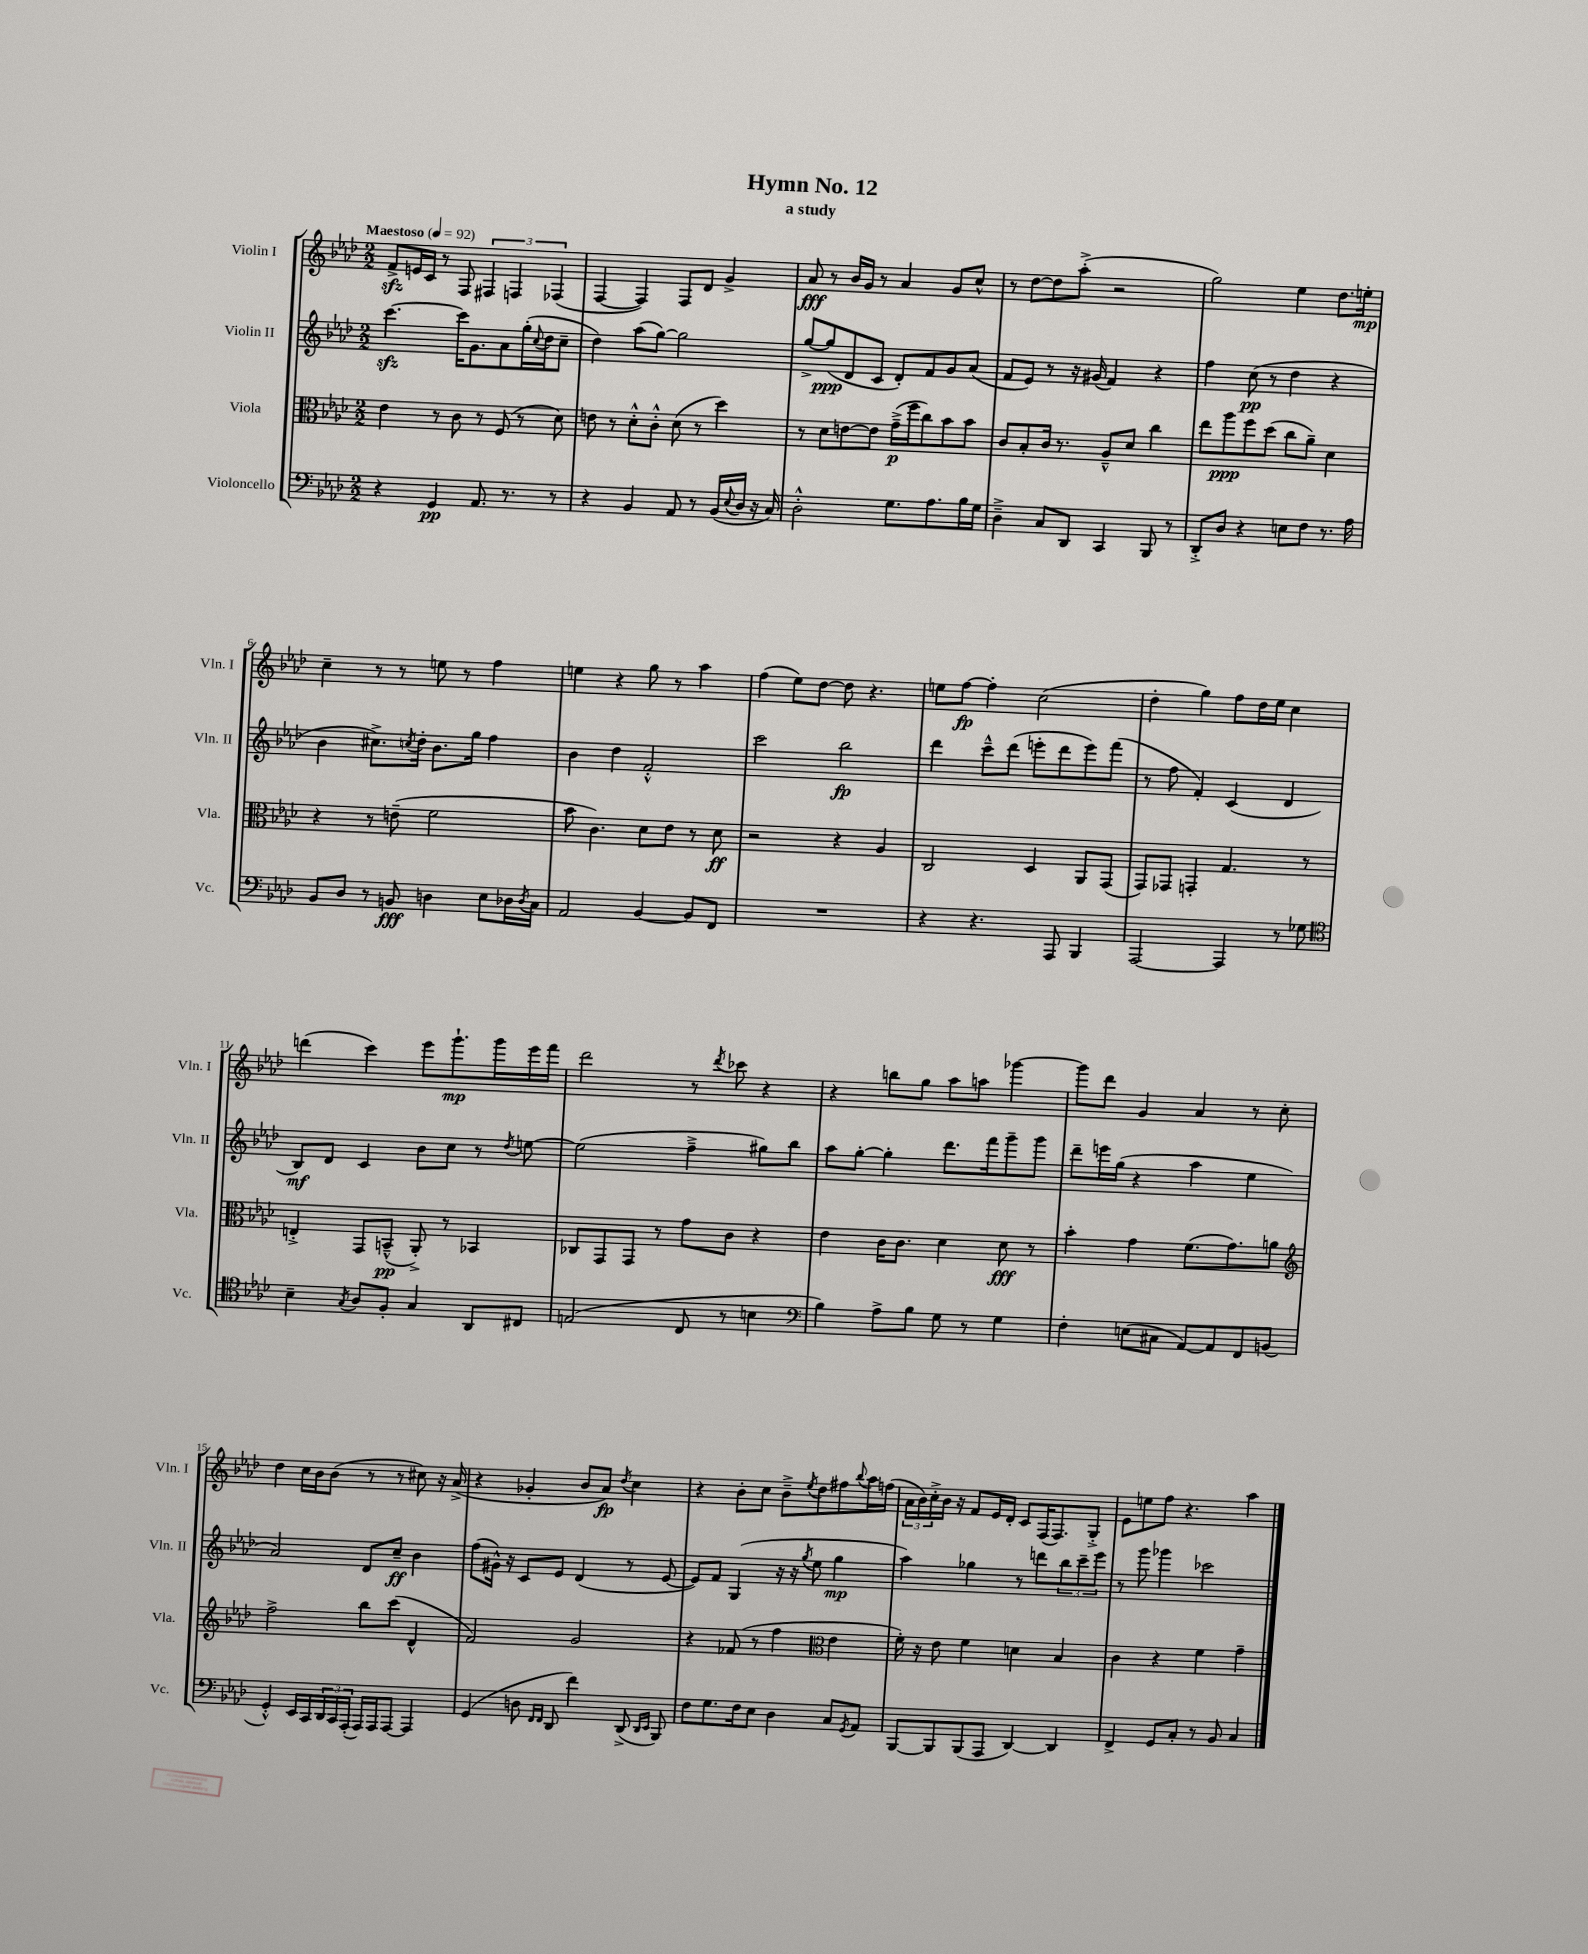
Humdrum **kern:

**kern	**kern	**kern	**kern
*staff4	*staff3	*staff2	*staff1
*clefF4	*clefC3	*clefG2	*clefG2
*k[b-e-a-d-]	*k[b-e-a-d-]	*k[b-e-a-d-]	*k[b-e-a-d-]
*M2/2	*M2/2	*M2/2	*M2/2
*MM92	*MM92	*MM92	*MM92
4r	4e-\	[4.ccc\	8f^/L
.	.	.	16e/L
.	.	.	16c/JJ
4GG/	8r	.	8r
.	8c\	16ccc\]LK	8F/
.	.	8.g\	.
8.AA-/	8r	.	6F#/
.	(8F/	8a-\	.
.	.	.	6F/
8.r	.	.	.
.	8r	(16gg'\L	.
.	.	8qqcc/	.
.	.	16dd-\J	.
.	.	.	(6F-/
8r	8d-\)	8cc~\J	.
=	=	=	=
4r	8e\	4dd-\)	[4F/
.	8r	.	.
4BB-/	8d-'^^\L	(8aa-\L	4F/])
.	8c'^^\J	[8gg\J)	.
8AA-/	(8d-\	2gg\]	8F/L
8r	8r	.	8d-/J
(16BB-/LL	4dd-\)	.	4g^/
8qqE-/	.	.	.
16D-/JJ	.	.	.
16r	.	.	.
16C/)	.	.	.
=	=	=	=
2D-'^^\	8r	[8gg^/L	8a-/
.	8d-\L	(8gg/]	8r
.	[8e\	8d-/	16b-/LL
.	.	.	16g/JJ
.	8e\]J	8c/J	8r
8.G\L	(16g~^\LL	8d-'/L)	4a-/
.	16ff\J	.	.
.	8cc\)	8f/	.
8.A-\	.	.	.
.	8b-\	8g/	8g/L
16B-\L	8b-\J	(8a-/J	8cc^^/J
16G\JJ	.	.	.
=	=	=	=
4D-~^\	8c/L	8f/L	8r
.	8B-'/	8e-/J)	[8dd-\L
8C/L	16c/Jk	8r	8dd-\]
.	8.r	.	.
8DD-/J	.	16r	(8aa-'^\J
.	.	(16g#/	.
4CC/	8A-~^^/L	4f/)	2r
.	8d-/J	.	.
8BBB-/	4cc\	4r	.
8r	.	.	.
=	=	=	=
8DD-'^/L	8ee-\L	4ff\	2gg\)
8D-/J	8aa-\	.	.
4r	8ff\	(8cc\	.
.	(8dd-\J	8r	.
8E\L	8cc\L	4dd-\	4ee-\
8F\J	8a-~\J)	.	.
8.r	4d-\	4r	8.dd-\L
16A-\	.	.	16ee'\Jk
=	=	=	=
8BB-/L	4r	4b-\	4cc~\
8D-/J	.	.	.
8r	8r	8.cc#^\L)	8r
8BB/	(8e~\	.	8r
.	.	8qcc/	.
.	.	16dd-'\Jk	.
4D\	2f\	8.b-\L	8ee\
.	.	.	8r
.	.	16gg\Jk	.
8E-\L	.	4ff\	4ff\
16D-\L	.	.	.
8qD-/	.	.	.
16C\JJ	.	.	.
=	=	=	=
2AA-/	8b-\	4b-\	4ee\
.	4.c\)	.	.
.	.	4dd-\	4r
[4BB-/	8d-\L	2f'^^/	8gg\
.	8e-\J	.	8r
8BB-/]L	8r	.	4aa-\
8FF/J	8d-\	.	.
=	=	=	=
1r	2r	2ccc\	(4ff\
.	.	.	8ee-\L)
.	.	.	[8dd-\J
.	4r	2bb-\	8dd-\]
.	.	.	4.r
.	4A-/	.	.
=	=	=	=
4r	2C/	4ddd-\	8ee\L
.	.	.	[8ff\J
4.r	.	8ccc~^^\L	4ff'\]
.	.	(8ddd-\J	.
.	4D-/	8eee'\L	(2cc\
8AAA-/	.	8ddd-\	.
4BBB-/	8AA-/L	8eee\)	.
.	(8GG/J	(8fff\J	.
=	=	=	=
[2AAA-/	8GG/L)	8r	4dd-'\
.	8GG-/J	8ff\	.
.	4GG'/	4f'/)	4gg\)
4AAA-/]	4.G/	(4c/	8ff\L
.	.	.	16dd-\L
.	.	.	16ee-\JJ
8r	.	4d-/	4cc\
8G-\	8r	.	.
=	=	=	=
*clefC4	*	*	*
4B-~\	4E'^/	8B-/L)	(4ddd\
.	.	8d-/J	.
8qG/	.	.	.
8A-/L	8GG/L	4c/	4ccc\)
8F'/J	(8BB~^^/J	.	.
4G/	8AA-'^/)	8b-\L	8eee-\L
.	8r	8cc\J	8.ggg`\
8AA-/L	4BB-/	8r	.
.	.	.	16ggg\L
.	.	8qdd-/	.
8C#/J	.	[8ee\	16eee-\
.	.	.	16fff\JJ
=	=	=	=
(2E/	8C-/L	(2ee\]	2ddd-\
.	8GG/	.	.
.	8GG/J	.	.
.	8r	.	.
8C/	8g\L	4ff~^\	8r
.	.	.	8qddd-/
8r	8c\J	.	8ccc-\
4B\	4r	8gg#\L)	4r
.	.	8bb-\J	.
=	=	=	=
*clefF4	*	*	*
4B-\)	4e-\	8aa-\L	4r
.	.	[8gg'\J	.
8A-^\L	16c\LK	4gg'\]	8bb\L
.	8.c\J	.	.
8B-\J	.	.	8gg\J
8G\	4d-\	8.ddd-\L	8aa-\L
8r	.	.	8aa\J
.	.	16fff\k	.
4G\	8d-\	8ggg~\	[4ggg-\
.	8r	8ggg\J	.
=	=	=	=
4F'\	4b-'\	8ddd-~\L	8ggg-\]L
.	.	16eee\L	8ddd-\J
.	.	(16gg\JJ	.
(8E\L	4g\	4r	4g/
8C#\J	.	.	.
[8AA-/L)	(8.f\L	4aa-\	4a-/
8AA-/]	.	.	.
.	8.g\)	.	.
8FF/	.	4ee-\	8r
(8BB/J	8a\J	.	8cc'\
=	=	=	=
*	*clefG2	*	*
4GG'^^/)	2ff^\	2a-/)	4dd-\
16EE-/LL	.	.	16cc\LL
16CC/	.	.	16b-\J
24DD-/	.	.	(8b-\J
24CC/	.	.	.
(24AAA-'/JJ	.	.	.
16AAA-/LL)	8bb-\L	8d-/L	8r
16AAA-/J	.	.	.
[8AAA-/J	(8ccc\J	8cc~/J	8r
4AAA-/]	4d-^^/	4b-\	8cc#\)
.	.	.	16r
.	.	.	(16a-^/
=	=	=	=
(4GG/	2f/)	(8ff\L	4r
.	.	16g#^^\Jk)	.
.	.	16r	.
8D\	.	8c/L	4g-'/
16qqFF/LL	.	.	.
16qqFF/JJ	.	.	.
8DD-/	.	8e-/J	.
4f\)	2g/	(4d-/	8b-/L
.	.	.	8a-/J)
.	.	.	8qdd-/
(8DD-^/	.	8r	4cc\
16qqDD-/LL	.	.	.
16qqEE-/JJ	.	.	.
8BBB-/)	.	[8e-/	.
=	=	=	=
8F\L	4r	8e-/]L)	4r
8.G\	.	8f/J	.
.	(8f-/	(4G/	8b-'\L
16F\k	.	.	.
8E-\J	8r	.	8cc\J
4D-\	4ff\	16r	8b-~^\L
.	.	16r	.
.	.	8qgg/	8qee-/
.	.	8ee-\	8dd-\
*	*clefC3	*	*
8C/L	4e-\	4gg\	8ff#\
8qGG/	.	.	8qqbb-/
8AA-/J	.	.	16aa-\L
.	.	.	(16ff\JJ
=	=	=	=
[8BBB-/L	16f'\)	4aa-\)	24a-\LL
.	.	.	24b-\)
.	16r	.	.
.	.	.	24cc'^\
8BBB-/]	8e-\	.	16b-\JJ
.	.	.	16r
(8BBB-/	4f\	4gg-\	8f/L
8AAA-/J	.	.	16e-/L
.	.	.	16d-'/JJ
[4DD-/)	4d\	8r	8c/L
.	.	8ddd\L	(16F/K
.	.	.	8.F/)
4DD-/]	4B-/	12bb-\	.
.	.	12ccc~\	.
.	.	.	8G'^/J
.	.	12eee-\J	.
=	=	=	=
4FF^/	4c\	8r	8e-\L
.	.	8ggg\	8ee\
8GG/L	4r	4ggg-\	8ff\J
8C'/J	.	.	4.r
8r	4f\	2ccc-\	.
8BB-/	.	.	.
4C/	4g~\	.	4aa-\
==	==	==	==
*-	*-	*-	*-
